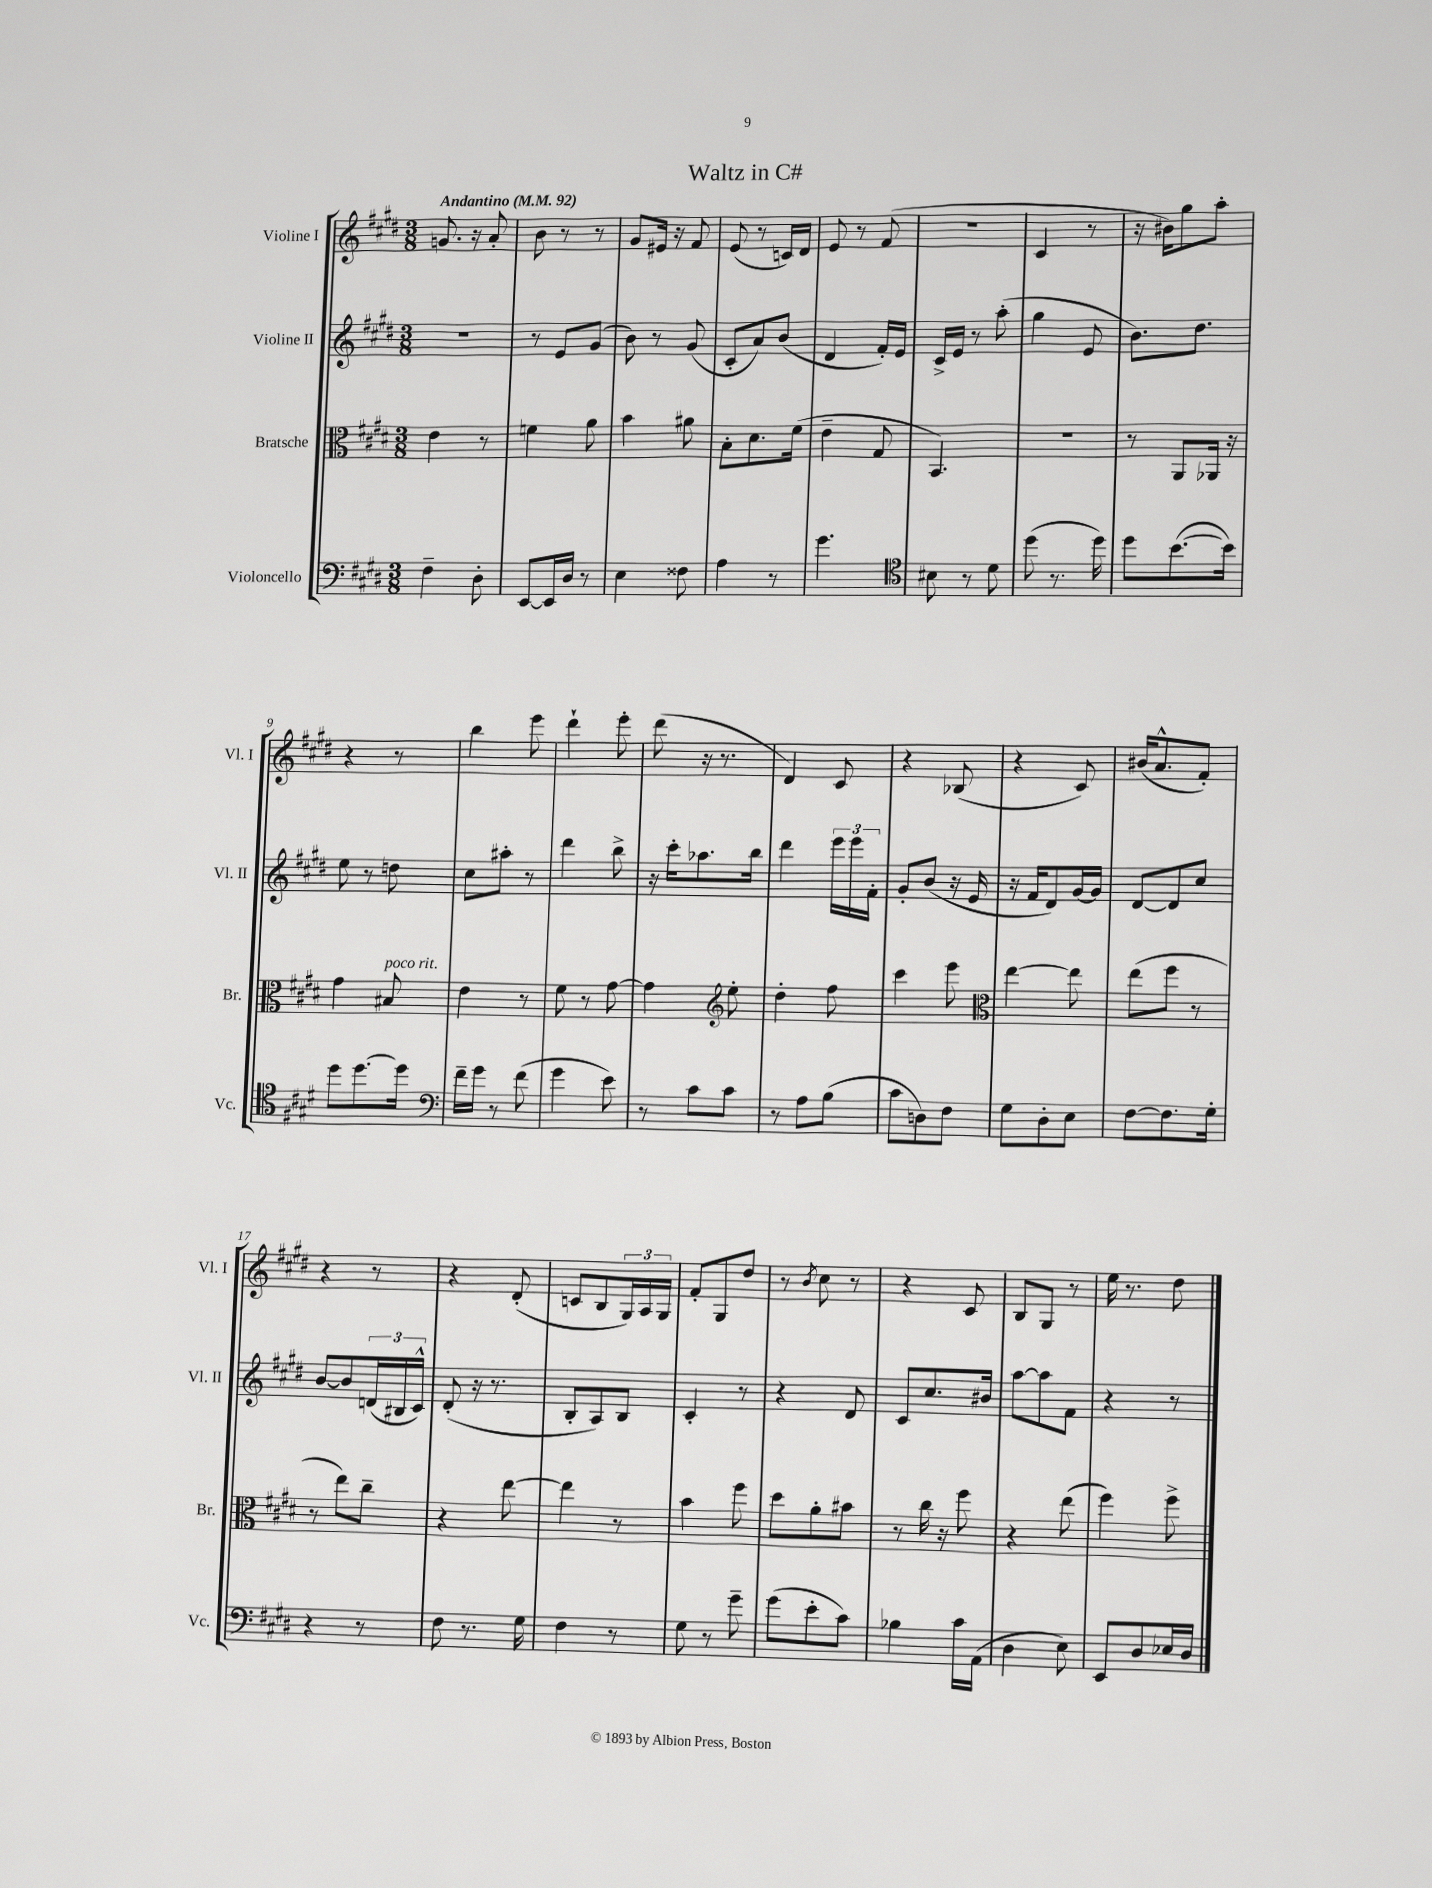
\header { title = "Waltz in C#" }
<<
\new StaffGroup <<
\new Staff = "s0" \with { instrumentName = "Violine I" shortInstrumentName = "Vl. I" } {
    \clef treble \key e \major \numericTimeSignature \time 3/8 \tempo "Andantino" 4 = 92
    g'8. r16 a'8-. |
    b'8 r8 r8 |
    gis'8 eis'16 r16 fis'8 |
    e'8( r8 c'16) dis'16 |
    e'8 r8 fis'8( |
    r4. |
    cis'4 r8 |
    r16 bis'16) gis''8 a''8-. |
    r4 r8 |
    b''4 e'''8 |
    dis'''4-! e'''8-. |
    dis'''8( r16 r8. |
    dis'4) cis'8 |
    r4 bes8( |
    r4 cis'8) |
    bis'16( a'8.-^ fis'8-.) |
    r4 r8 |
    r4 dis'8-.( |
    c'8 b8 \tuplet 3/2 { gis16) a16 gis16 } |
    fis'8-. gis8 dis''8 |
    r8 \acciaccatura { b'8 } cis''8 r8 |
    r4 cis'8 |
    b8 gis8 r8 |
    e''16 r8. dis''8 \bar "|." |
}
\new Staff = "s1" \with { instrumentName = "Violine II" shortInstrumentName = "Vl. II" } {
    \clef treble \key e \major \numericTimeSignature \time 3/8
    R4. |
    r8 e'8 gis'8( |
    b'8) r8 gis'8( |
    cis'8-. a'8) b'8( |
    dis'4 fis'16-.) e'16 |
    cis'16-> e'16 r8 a''8-.( |
    gis''4 e'8 |
    b'8.) dis''8. |
    e''8 r8 d''8 |
    cis''8 ais''8-. r8 |
    dis'''4 b''8-> |
    r16 cis'''16-. aes''8. b''16 |
    dis'''4 \tuplet 3/2 { e'''16 e'''16 fis'16-. } |
    gis'8-. b'8( r16 e'16 |
    r16 fis'16 dis'8) gis'16~ gis'16 |
    dis'8~ dis'8 cis''8 |
    b'8~ b'8 \tuplet 3/2 { d'16( bis16 cis'16-^) } |
    dis'8-.( r16 r8. |
    b8-. a8) b8 |
    cis'4-. r8 |
    r4 dis'8 |
    cis'8 cis''8. bis'16 |
    a''8~ a''8 fis'8 |
    r4 r8 \bar "|." |
}
\new Staff = "s2" \with { instrumentName = "Bratsche" shortInstrumentName = "Br." } {
    \clef alto \key e \major \numericTimeSignature \time 3/8
    e'4 r8 |
    f'4 a'8 |
    b'4 ais'8 |
    b8-. dis'8. fis'16( |
    e'4-- gis8 |
    b,4.) |
    R4. |
    r8 a,8 aes,16 r16 |
    gis'4 bis8^\markup { \italic "poco rit." } |
    e'4 r8 |
    fis'8 r8 gis'8~ |
    gis'4 \clef treble e''8-. |
    dis''4-. fis''8 |
    cis'''4 e'''8 |
    \clef alto e''4~ e''8 |
    e''8( fis''8 r8 |
    r8 e''8) cis''8-- |
    r4 e''8~ |
    e''4 r8 |
    b'4 fis''8 |
    dis''8 a'8-. bis'8 |
    r8 cis''16 r16 fis''8 |
    r4 e''8( |
    fis''4) fis''8-> \bar "|." |
}
\new Staff = "s3" \with { instrumentName = "Violoncello" shortInstrumentName = "Vc." } {
    \clef bass \key e \major \numericTimeSignature \time 3/8
    fis4-- dis8-. |
    e,8~ e,16 dis16 r8 |
    e4 fisis8 |
    a4 r8 |
    gis'4. |
    \clef tenor bis8 r8 dis'8 |
    dis''8( r8. dis''16) |
    dis''8 b'8.~( b'16) |
    dis''8 dis''8.~ dis''16 |
    \clef bass fis'16-- gis'16 r8 fis'8( |
    gis'4 e'8) |
    r8 cis'8 cis'8 |
    r8 a8 b8( |
    cis'8 d8) fis8 |
    gis8 dis8-. e8 |
    fis8~ fis8. gis16-. |
    r4 r8 |
    fis8 r8. gis16 |
    fis4 r8 |
    gis8 r8 gis'8-- |
    gis'8( e'8-. cis'8) |
    bes4 cis'16 a,16( |
    dis4 e8) |
    e,8 dis8 ees16 dis16 \bar "|." |
}
>>
>>
